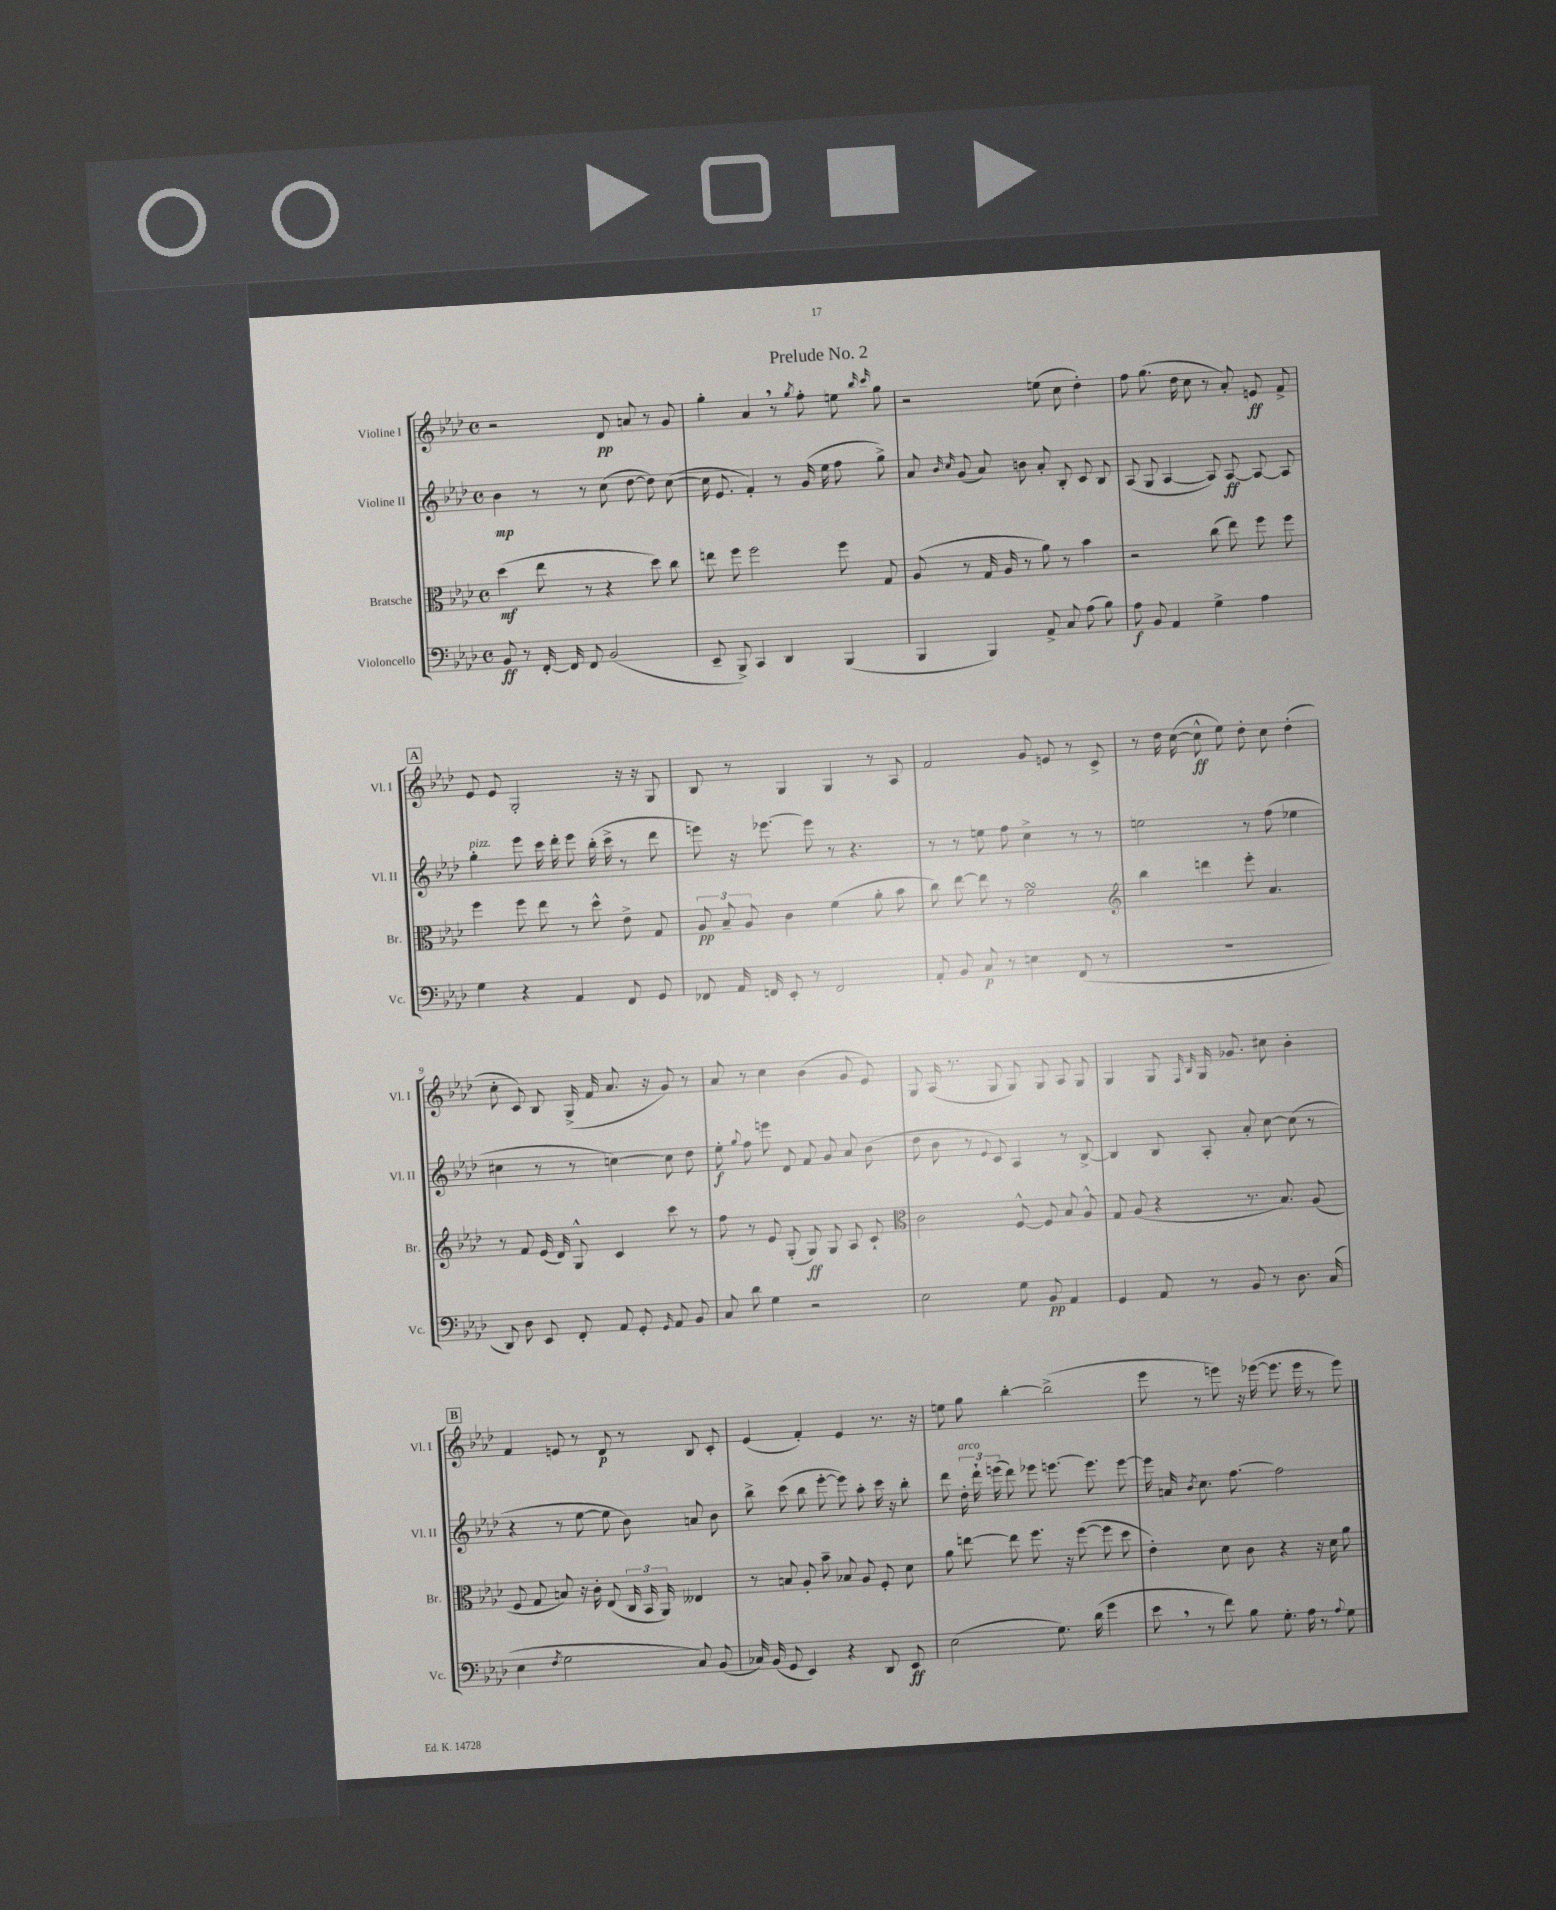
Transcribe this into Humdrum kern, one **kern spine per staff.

**kern	**kern	**kern	**kern
*staff4	*staff3	*staff2	*staff1
*clefF4	*clefC3	*clefG2	*clefG2
*k[b-e-a-d-]	*k[b-e-a-d-]	*k[b-e-a-d-]	*k[b-e-a-d-]
*M4/4	*M4/4	*M4/4	*M4/4
*met(c)	*met(c)	*met(c)	*met(c)
8BB-	(4dd-	4b-	2r
8r	.	.	.
[16FF'	8ee-	8r	.
16FF]	.	.	.
8FF	8r	8r	.
(2BB-	4r	(8cc	8d-
.	.	[8dd-	8a
.	8dd-)	8dd-])	8r
.	8cc	([8cc	8g
=	=	=	=
8EE-~	8ee	16cc]	4gg'
.	.	8.e-	.
8BBB-^)	8ff	.	.
4CC	2ff	4f')	4a-
4DD-	.	8r	8r
.	.	.	8qgg
.	.	(16g	8ff'
.	.	16ee-	.
(4BBB-	8ff	8ff	8ee
.	.	.	16qqbb-
.	.	.	16qqccc
.	8G	8gg^)	8gg
=	=	=	=
4BBB-	(8A-	8a-	2r
.	.	16qqb-	.
.	.	16qqcc	.
.	8r	(8g	.
4BBB-)	16G	8a-)	.
.	16A-	.	.
.	8r	8b	.
8AA-^	8a-)	8a-'	(8ee
8C	8r	8B-'	8cc
(8A-	4b-	8c	4dd-')
8B-)	.	8B-	.
=	=	=	=
8A-	2r	(8A-	8ff
8BB-	.	8G	(8.gg
4AA-	.	[4A-	.
.	.	.	16dd-
.	.	.	8cc
4G^	(8cc	8A-])	8r
.	8ee-)	[8A-	8a-')
4A-	8ff	8A-_	8e
.	8ff	8A-]	8f^
=	=	=	=
4G	4ff	4gg'	8e-
.	.	.	8e-
4r	8ff	8eee-	2G'
.	8ee-	16ccc	.
.	.	16ddd-'	.
4AA-	8r	8eee-	.
.	8dd-^^	(16bb-'	.
.	.	16ccc^	.
8FF	8e-^	8r	16r
.	.	.	16r
8GG	8G	8ddd-	8G
=	=	=	=
8FF-	12A-	8eee)	8B-
.	12B-~	.	.
16AA-	.	16r	8r
.	12A-	.	.
16FF	.	[8.eee-	.
8EE-'	4c	.	4G
8r	.	8eee-]	.
2FF	(4f	8r	4G
.	.	4.r	.
.	8a-'	.	8r
.	8b-	.	8A-
=	=	=	=
8AA-'	8cc)	8r	2f
8BB-	[8ee-	8r	.
8C	8ee-]	8ee	.
8r	8r	8ff	.
4E	2f	4cc^	8g
.	.	.	8e
(8FF	.	8r	8r
8r	.	8r	8c^
=	=	=	=
*	*clefG2	*	*
1r	4bb-	2ee	8r
.	.	.	16dd-
.	.	.	([16cc
.	4ddd	.	8cc^^]
.	.	.	8ee-)
.	8eee-'	8r	8dd-'
.	4.a-	(8ff	8cc
.	.	4ee-	(4dd-'
=	=	=	=
8DD-)	8r	4cc#	8cc'
8D-	8f	.	8c)
8EE-	(16e-	8r	8B-
.	16d-)	.	.
8FF'	8G^^	8r	(16G^
.	.	.	16f
8AA-	4c	[4cc)	8.a-
8GG'	.	.	.
.	.	.	16r
16qqGG	.	.	.
8AA-	8ccc	8cc]	8g)
8BB-	8r	8dd-	8r
=	=	=	=
8C	8ff	8ee-'	8a-
.	.	8qqgg	.
8d-	8r	8ff	8r
4G	8e-	8eee	4cc
.	(8G'	8d-	.
2r	8G)	8f	(4b-
.	8G	8g	.
.	8A-	8a-	8g
.	8c`	(8b-	8e-)
=	=	=	=
*	*clefC3	*	*
2E-	2c	8dd-	8G
.	.	8b-	(16A-
.	.	.	8.r
.	.	8r	.
.	.	8qqe-	.
.	.	8c)	8G
8G	[8F^^	4A-	8G)
8BB-	8F]	.	8G
4AA-	8B-	8r	8A-
.	8A-^^	[8B-^	8G
=	=	=	=
4GG	8G	4B-]	4G
.	(8A-	.	.
8AA-	4r	8B-	8G
.	.	.	16qqF
.	.	.	16qqB-
8r	.	8A-'	16G
.	.	.	8.g-
8BB-	8.r	8a-'	.
8r	.	[8cc	8cc#
.	8.B-)	.	.
8.D-	.	(8cc]	4b-'
.	(8A-	8r	.
(16C	.	.	.
=	=	=	=
4E-	8F	4r	4f
.	8G	.	.
8qF	.	.	.
2G	8B)	8r	8e
.	16r	[8ee-	8r
.	16c'	.	.
.	(8E-	8ee-]	8d-
.	24C	8b-)	8r
.	24BB-	.	.
.	24AA-)	.	.
8C)	4E--	8a	8B-
(8BB-	.	8b-	8c'
=	=	=	=
16C-)	8r	8bb-^	(4e-
(16BB-	.	.	.
8GG	8B	(8ccc	.
4EE-)	8A-'	8bb-	4f')
.	8b-~	[8eee-'	.
4r	8B-	8eee-])	4e-
.	8A-	8aa-'	.
8DD-	8F'	16ccc	8.r
.	.	16r	.
8EE-	8d-	8bb-'	.
.	.	.	16r
=	=	=	=
(2E-	8a-	8ddd-	8ee
.	[8ee	24dd-'	8gg
.	.	24ddd-`	.
.	.	(24eee	.
.	8ee]	8ddd-)	[4bb-'
.	8.ff	8eee-	.
8.G)	.	[8.eee	(2bb-^]
.	16r	.	.
.	([8ff	.	.
(16d-	.	8.eee]	.
4g	8ff]	.	.
.	8dd-	[8eee	.
=	=	=	=
8e-	4e-')	16eee]	8eee-
.	.	16a	.
.	.	8qb-	.
8r	.	8.cc	8r
8f)	8d-	.	8eee)
.	.	[8.ff	.
8B-	8c	.	16r
.	.	.	([16eee-
8.G'	4r	2ff]	8.eee-]
16A-	.	.	16eee-
8r	16r	.	8r
.	16d-	.	.
8qqA-	.	.	.
8G	8a-	.	8eee-)
==	==	==	==
*-	*-	*-	*-
